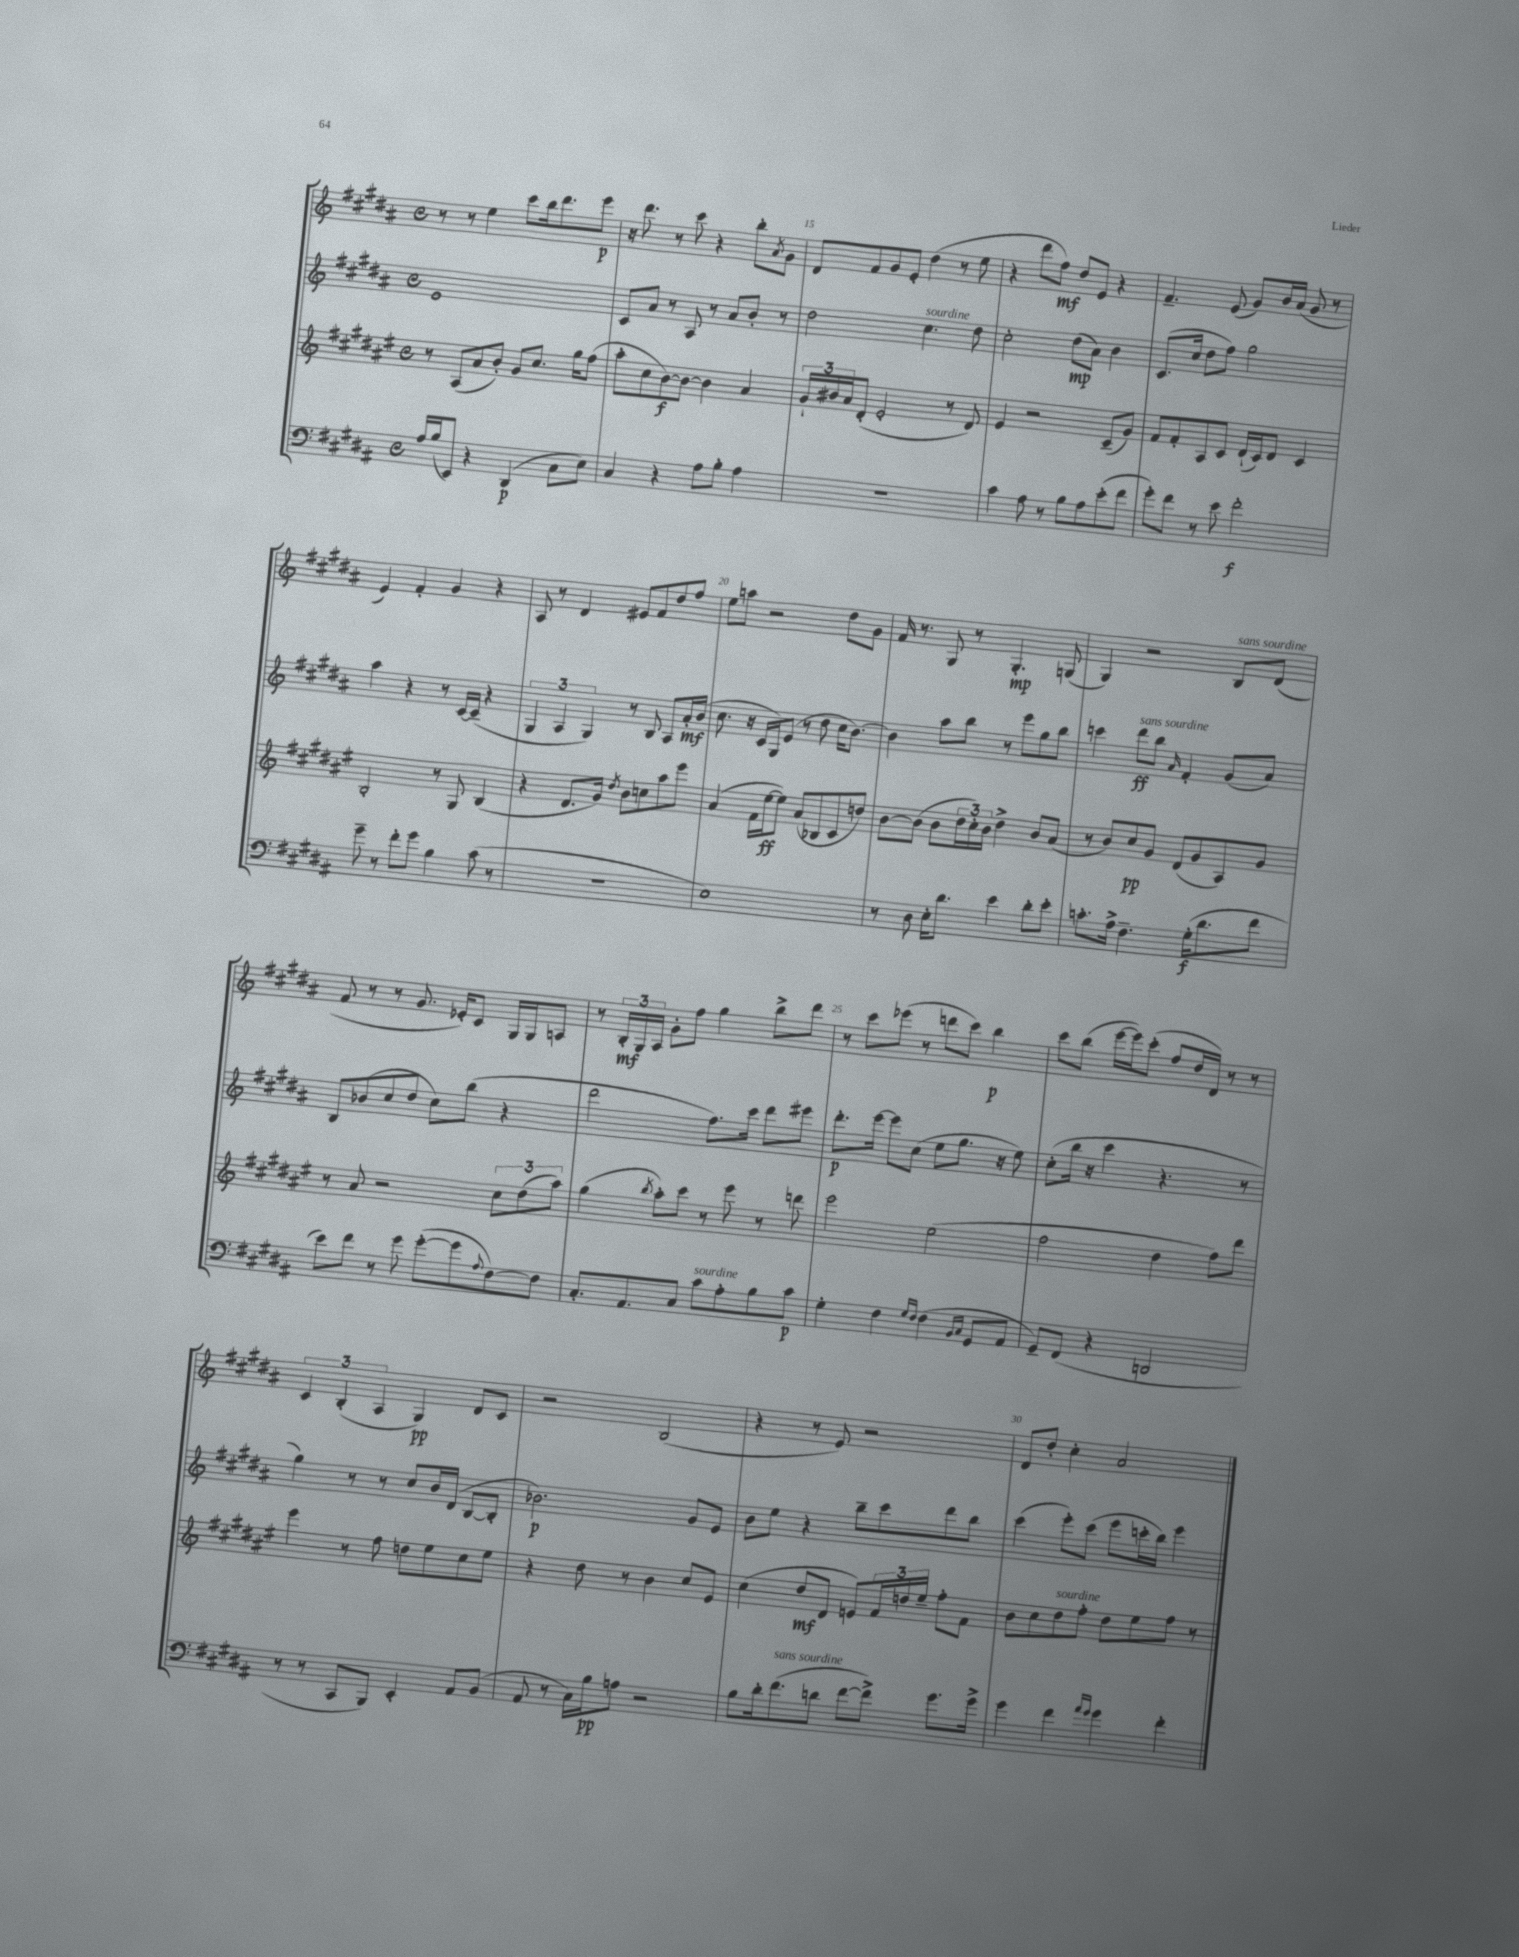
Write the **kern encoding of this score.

**kern	**kern	**kern	**kern
*staff4	*staff3	*staff2	*staff1
*clefF4	*clefG2	*clefG2	*clefG2
*k[f#c#g#d#a#]	*k[f#c#g#d#a#e#]	*k[f#c#g#d#a#]	*k[f#c#g#d#a#]
*M4/4	*M4/4	*M4/4	*M4/4
*met(c)	*met(c)	*met(c)	*met(c)
16A#	8r	1e	8r
(16B	.	.	.
8EE)	(8A#	.	8r
4r	8a#	.	4ee
.	8b')	.	.
(4DD#	8g#	.	8ccc#
.	8.cc#	.	16bb
.	.	.	8.ddd#
8C#	.	.	.
.	16gg#	.	.
8E)	(8ff#	.	8eee
=	=	=	=
4C#	8aa#'	8c#	16r
.	.	.	8.ddd#
.	8cc#	8a#	.
4r	[8b)	8r	8r
.	8b_	8A#	8ccc#
8A#	4b]	8r	4r
8B'	.	8a#	.
4A#	4a#	8b'	8bb'
.	.	.	8qa#
.	.	8r	8g#
=	=	=	=
1r	24g#`	2dd#	8d#
.	24b#	.	.
.	24a#	.	.
.	(8d#'	.	8f#
.	2e#'	.	8g#
.	.	.	8e'
.	.	4.cc#	(4dd#
.	8r	.	8r
.	8d#)	8dd#	8ee
=	=	=	=
4c#	4e#	2cc#'	4r
8A#	2r	.	8ddd#
8r	.	.	8ff#)
8B	.	(8dd#	8dd#
8A#	.	8a#)	8e
(8e'	(8c#~	4b	4r
8f#	8g#)	.	.
=	=	=	=
8g#')	8f#	(8.c#	4.f#~
8f#	8f#'	.	.
.	.	16cc#	.
8r	8A#	8dd#	.
8e	8c#	8ff#)	(8e
2f#'	(16d#`	2gg#	8g#)
.	16c#)	.	.
.	8d#	.	16b
.	.	.	(16a#
.	4c#	.	8g#
.	.	.	8r
=	=	=	=
8g#~	2B'	4aa#	4e)
8r	.	.	.
8f#'	.	4r	4f#'
8g#	.	.	.
4B	8r	8r	4g#
.	8G#	[16c#	.
.	.	(16c#~]	.
(8c#	(4B	4r	4r
8r	.	.	.
=	=	=	=
1r	4r	6G#	8A#
.	.	.	8r
.	.	6A#	.
.	8.d#	.	4d#
.	.	6G#)	.
.	16g#)	.	.
.	8qdd#	.	.
.	8b	8r	8e#
.	8cc	8B	8f#
.	8aa#	8A#	8dd#
.	8eee#	16a#'	8ff#
.	.	(16b	.
=	=	=	=
1E)	(4a#	8.cc#	8ee
.	.	.	8aa
.	.	16r	.
.	16f#	16c#	2r
.	[16ee#	16G#)	.
.	8ee#])	(8e	.
.	(8a#	8r	.
.	8B-	8dd#	.
.	8c#	16cc#	8dd#
.	.	[8.b)	.
.	8dd)	.	8g#
=	=	=	=
8r	[8b	4b]	16f#
.	.	.	8.r
8D#	(8b]	.	.
16E'	8b	8aa#	8G#
8.d#	.	.	.
.	24dd#	8bb	8r
.	24cc#')	.	.
.	24b	.	.
4e	4dd#^	8r	4.G#'
.	.	8eee	.
8d#'	8b	8gg#	.
8e'	(8a#	8bb	(8G
=	=	=	=
8.c'	8r	4ccc	4G#)
.	8b)	.	.
16A#^	.	.	.
4.F#~	8cc#	8ddd#	2r
.	8g#	8bb	.
.	.	16qqa#	.
.	(8d#	4f#'	.
(16G#'	8g#	.	.
8.d#	.	.	.
.	8A#)	(8g#	8B
8f#	8g#	8a#)	(8d#
=	=	=	=
8e)	8r	8B	8f#
8f#	8a#	(8b-	8r
8r	2r	8cc#	8r
8g#	.	8dd#	8.g#
([8g#'	.	8cc#)	.
.	.	.	16e-')
8g#]	.	(8bb	8c#
8qqA#	.	.	.
[8F#)	12cc#	4r	16G#
.	.	.	16G#
.	(12dd#	.	.
8F#]	.	.	8A
.	12aa#)	.	.
=	=	=	=
8.C#'	(4gg#	2ddd#	8r
.	.	.	24B'
.	.	.	24G#
8.AA#	.	.	.
.	.	.	24A#
.	8qbb	.	.
.	8aa#')	.	8g#'
8C#	8ccc#	.	8ff#
8c#	8r	8.ff#)	4gg#
8A#'	8eee#	.	.
.	.	16ccc#	.
8B	8r	8ddd#	8bb^
8c#	8ddd	8eee#	8ddd#
=	=	=	=
4G#'	2eee#	8.ddd#'	8r
.	.	.	8ccc#
.	.	[16eee	.
4F#	.	8eee]	(8eee-
.	.	(8cc#	8r
16qqG#	.	.	.
16qqF#	.	.	.
(4F#	(2ee#	8ee	8ddd
.	.	8.gg#	8ccc#)
16qqBB	.	.	.
16qqC#	.	.	.
8GG#	.	.	4bb
.	.	16r	.
8AA#	.	8ee)	.
=	=	=	=
8GG#~)	2ff#	(8cc#'	8ccc#
(8FF#	.	16bb	(8bb
.	.	16r	.
4r	.	4ccc#	[16eee
.	.	.	16eee])
.	.	.	(8ccc#'
2DD	4dd#	4.r	8ff#
.	.	.	16dd#
.	.	.	16d#)
.	8ff#)	.	8r
.	8ddd#	8r	8r
=	=	=	=
8r	4eee#	4gg#)	6c#
8r	.	.	.
.	.	.	(6B'
8CC#	8r	8r	.
.	.	.	6A#
8BBB)	8ff#	8r	.
4EE'	8dd	8cc#	4G#)
.	8ee#	16b	.
.	.	(16d#	.
8AA#	8cc#	[8B	8d#
(8BB	8ee#	8B']	8c#
=	=	=	=
8AA#	4r	2.b-)	2r
8r	.	.	.
16C#)	8dd#	.	.
16B	.	.	.
8A	8r	.	.
2r	4b	.	(2B
.	8cc#	8g#	.
.	8e#	8e	.
=	=	=	=
8B	(4cc#	8b	4r
16d#'	.	8ee	.
(8.f#	.	.	.
.	8dd#	4r	8r
8d	8d#	.	8e)
[8f#	8e)	8bb~	2r
8f#^])	24f#	8ccc#	.
.	24dd	.	.
.	24ee#~	.	.
8.g#	8ff#'	8ddd#	.
.	8f#	8bb	.
16g#^	.	.	.
=	=	=	=
4g#	8b	(4ccc#	8d#
.	8cc#	.	8dd#'
4f#	8dd#	8eee')	4cc#'
.	8ff#'	(8ccc#	.
16qqa#	.	.	.
16qqg#	.	.	.
4g#	8dd#	8eee	2a#
.	8ee#	16ccc'	.
.	.	16bb)	.
4f#'	8ff#	4eee	.
.	8r	.	.
==	==	==	==
*-	*-	*-	*-
